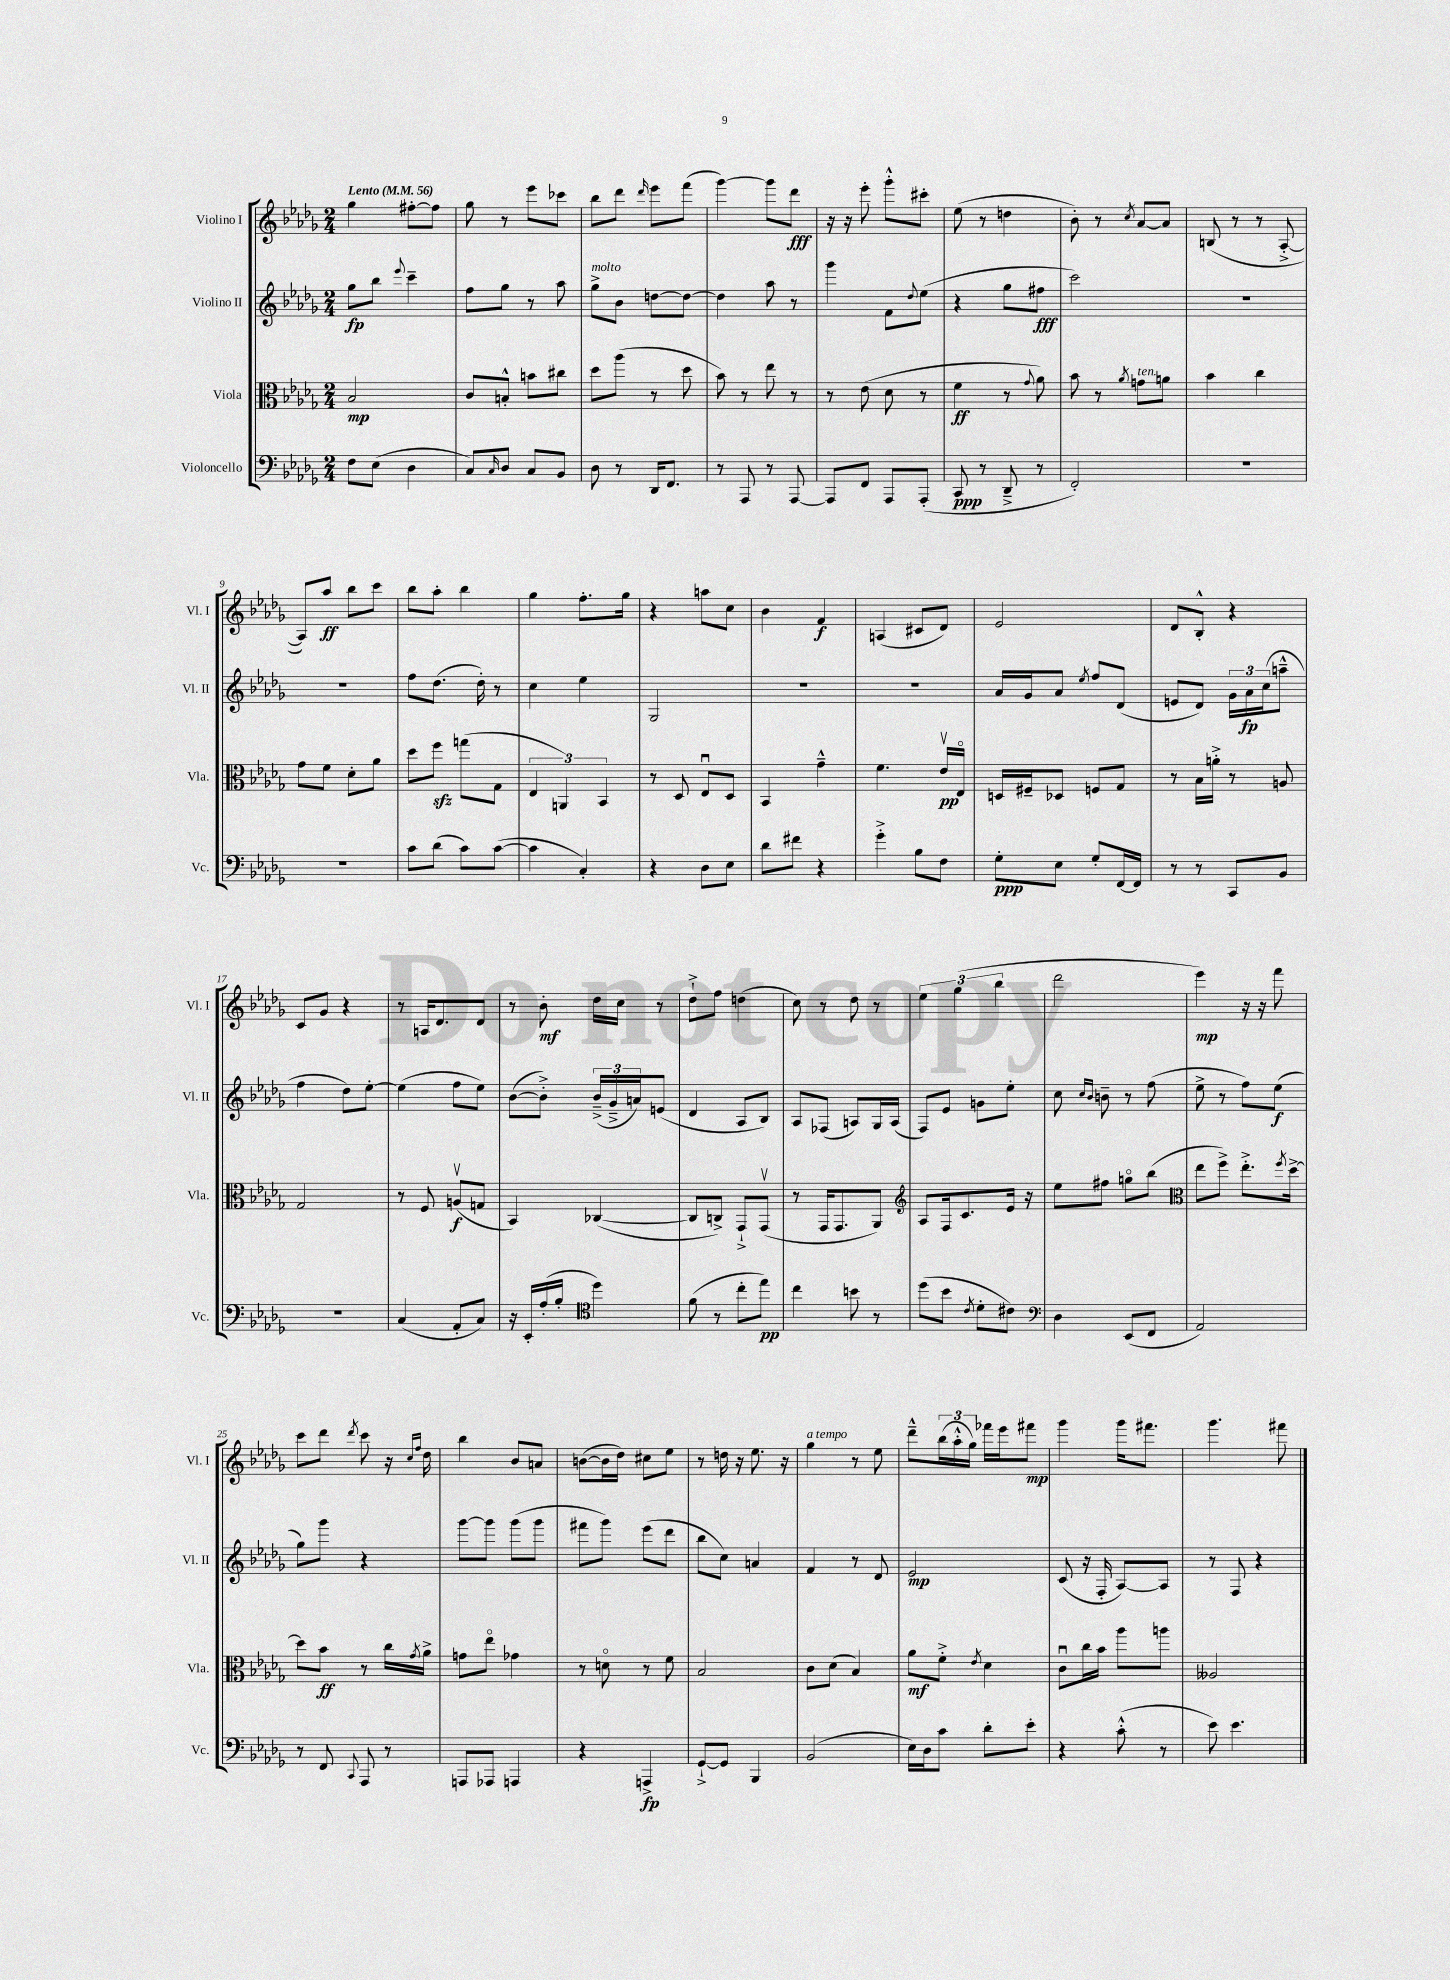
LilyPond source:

<<
\new StaffGroup <<
\new Staff = "s0" \with { instrumentName = "Violino I" shortInstrumentName = "Vl. I" } {
    \clef treble \key des \major \numericTimeSignature \time 2/4 \tempo "Lento" 4 = 56
    ges''4 fis''8~-. fis''8 |
    ges''8 r8 ees'''8 ces'''8 |
    bes''8 des'''8 \grace { des'''16 } ees'''8 f'''8( |
    ges'''4~) ges'''8 des'''8\fff |
    r16 r16 ees'''8-. ges'''8-.-^ cis'''8-. |
    ees''8( r8 d''4 |
    bes'8-.) r8 \acciaccatura { c''8 } aes'8~ aes'8 |
    b8( r8 r8 aes8~-.-> |
    aes8) aes''8\ff bes''8 c'''8 |
    bes''8 aes''8-. bes''4 |
    ges''4 f''8.-. ges''16 |
    r4 a''8 c''8 |
    bes'4 f'4\f |
    a4( cis'8 des'8) |
    ees'2 |
    des'8 bes8-.-^ r4 |
    c'8 ges'8 r4 |
    r8 a16 des'8. des'8 |
    r8 bes'8-.\mf des''16 c''16 r8 |
    des''8-!-> f''8 d''4( |
    c''8) r8 des''8 r8 |
    \tuplet 3/2 { ees''4 ges''4( bes''4 } |
    des'''2 |
    ees'''4\mp) r16 r16 f'''8 |
    c'''8 des'''8 \acciaccatura { des'''8 } c'''8 r16 \grace { c''16 f''16 } des''16 |
    bes''4 bes'8 a'8 |
    b'8~( b'16 des''16) cis''8 ees''8 |
    r8 d''16 r16 ees''8. r16 |
    ges''4^\markup { \italic "a tempo" } r8 ees''8 |
    des'''8---^ \tuplet 3/2 { bes''16( aes''16-.-^ ges''16) } fes'''16 ees'''16 fis'''8\mp |
    ges'''4 ges'''16 fis'''8. |
    ges'''4. fis'''8 \bar "|." |
}
\new Staff = "s1" \with { instrumentName = "Violino II" shortInstrumentName = "Vl. II" } {
    \clef treble \key des \major \numericTimeSignature \time 2/4
    ges''8\fp bes''8 \appoggiatura { ees'''8 } c'''4-- |
    f''8 ges''8 r8 aes''8 |
    ges''8->^\markup { \italic "molto" } bes'8 d''8~ d''8~ |
    d''4 aes''8 r8 |
    ges'''4 f'8 \appoggiatura { des''8 } ees''8( |
    r4 ges''8 fis''8\fff |
    c'''2) |
    R2 |
    R2 |
    f''8 des''8.( des''16-.) r8 |
    c''4 ees''4 |
    ges2 |
    R2 |
    R2 |
    aes'16 ges'16 aes'8 \acciaccatura { ees''8 } f''8 des'8( |
    e'8 des'8) \tuplet 3/2 { ges'16 aes'16\fp c''16( } a''8---^ |
    f''4 des''8) ees''8~-. |
    ees''4( f''8 ees''8) |
    bes'8~( bes'8-.->) \tuplet 3/2 { bes'16--->( ges'16---> a'16) } e'8( |
    des'4 aes8 bes8) |
    aes8 fes8( a8) ges16 a16( |
    f8) ees'8 g'8 ees''8-. |
    c''8 \grace { c''16 bes'16 } b'8-- r8 f''8( |
    ees''8-> r8 f''8) ees''8\f( |
    ges''8) ges'''8 r4 |
    ges'''8~ ges'''8 ges'''8( ges'''8 |
    fis'''8 ges'''8) ees'''8( des'''8 |
    bes''8 c''8) a'4 |
    f'4 r8 des'8 |
    ees'2\mp |
    c'8( r16 f16-. aes8~) aes8 |
    r8 f8 r4 \bar "|." |
}
\new Staff = "s2" \with { instrumentName = "Viola" shortInstrumentName = "Vla." } {
    \clef alto \key des \major \numericTimeSignature \time 2/4
    bes2\mp |
    c'8 b8-.-^ b'8 cis''8 |
    des''8 aes''8( r8 des''8 |
    bes'8) r8 ees''8 r8 |
    r8 ees'8( des'8 r8 |
    f'4\ff r8 \appoggiatura { ges'8 } aes'8) |
    bes'8 r8 \acciaccatura { aes'8 } g'8^\markup { \italic "ten." } a'8 |
    bes'4 c''4 |
    ges'8 f'8 des'8-. aes'8 |
    des''8 f''8\sfz g''8( ges8 |
    \tuplet 3/2 { ees4 a,4) bes,4 } |
    r8 des8 ees8\downbow des8 |
    bes,4 ges'4---^ |
    f'4. ees'16\upbow\pp ees16\flageolet |
    d16 fis16-- des8 f8 ges8 |
    r8 bes16 a'16-.-> r8 a8 |
    ges2 |
    r8 f8 a8\upbow\f( g8 |
    bes,4) ces4~( |
    ces8 c8->) ges,8-!-> ges,8\upbow( |
    r8 ges,16 ges,8. aes,8) |
    \clef treble aes8 f16 c'8. ees'16 r16 |
    ees''8 fis''8 g''8\flageolet bes''8( |
    \clef alto ees''8 f''8->) ees''8.-.-> \acciaccatura { f''8 } des''16~-> |
    des''8 bes'8\ff r8 c''16 \acciaccatura { ges'8 } aes'16-> |
    g'8 ees''8\flageolet ges'4 |
    r8 d'8\flageolet r8 f'8 |
    bes2 |
    c'8 des'8( bes4) |
    aes'8\mf f'8-.-> \acciaccatura { ees'8 } des'4 |
    c'8\downbow c''16 bes'16 aes''8 a''8 |
    aeses2 \bar "|." |
}
\new Staff = "s3" \with { instrumentName = "Violoncello" shortInstrumentName = "Vc." } {
    \clef bass \key des \major \numericTimeSignature \time 2/4
    f8 ees8( des4 |
    c8) \grace { c16 } des8 c8 bes,8 |
    des8 r8 des,16 f,8. |
    r8 aes,,8 r8 aes,,8~ |
    aes,,8 f,8 aes,,8 aes,,8-.( |
    c,8\ppp r8 des,8---> r8 |
    f,2-.) |
    R2 |
    R2 |
    c'8 des'8( c'8) c'8~( |
    c'4 c4-.) |
    r4 des8 ees8 |
    des'8 fis'8 r4 |
    ges'4-.-> bes8 f8 |
    ges8-.\ppp ees8 ges8-. f,16~ f,16 |
    r8 r8 c,8 bes,8 |
    r2 |
    c4( aes,8-. c8) |
    r16 ees,16-. aes16-.( bes16-. \clef tenor des''4) |
    f'8( r8 c''8-. ees''8\pp) |
    c''4 b'8 r8 |
    des''8( bes'8 \acciaccatura { c'8 } des'8-. cis'8) |
    \clef bass des4 ees,8( f,8 |
    aes,2) |
    r8 f,8 \appoggiatura { c,8 } aes,,8 r8 |
    a,,8 aes,,8 a,,4 |
    r4 a,,4->\fp |
    ges,8~-!-> ges,8 bes,,4 |
    bes,2( |
    ees16) des16 c'8 des'8-. ees'8-. |
    r4 c'8-.-^( r8 |
    ees'8) ees'4. \bar "|." |
}
>>
>>
